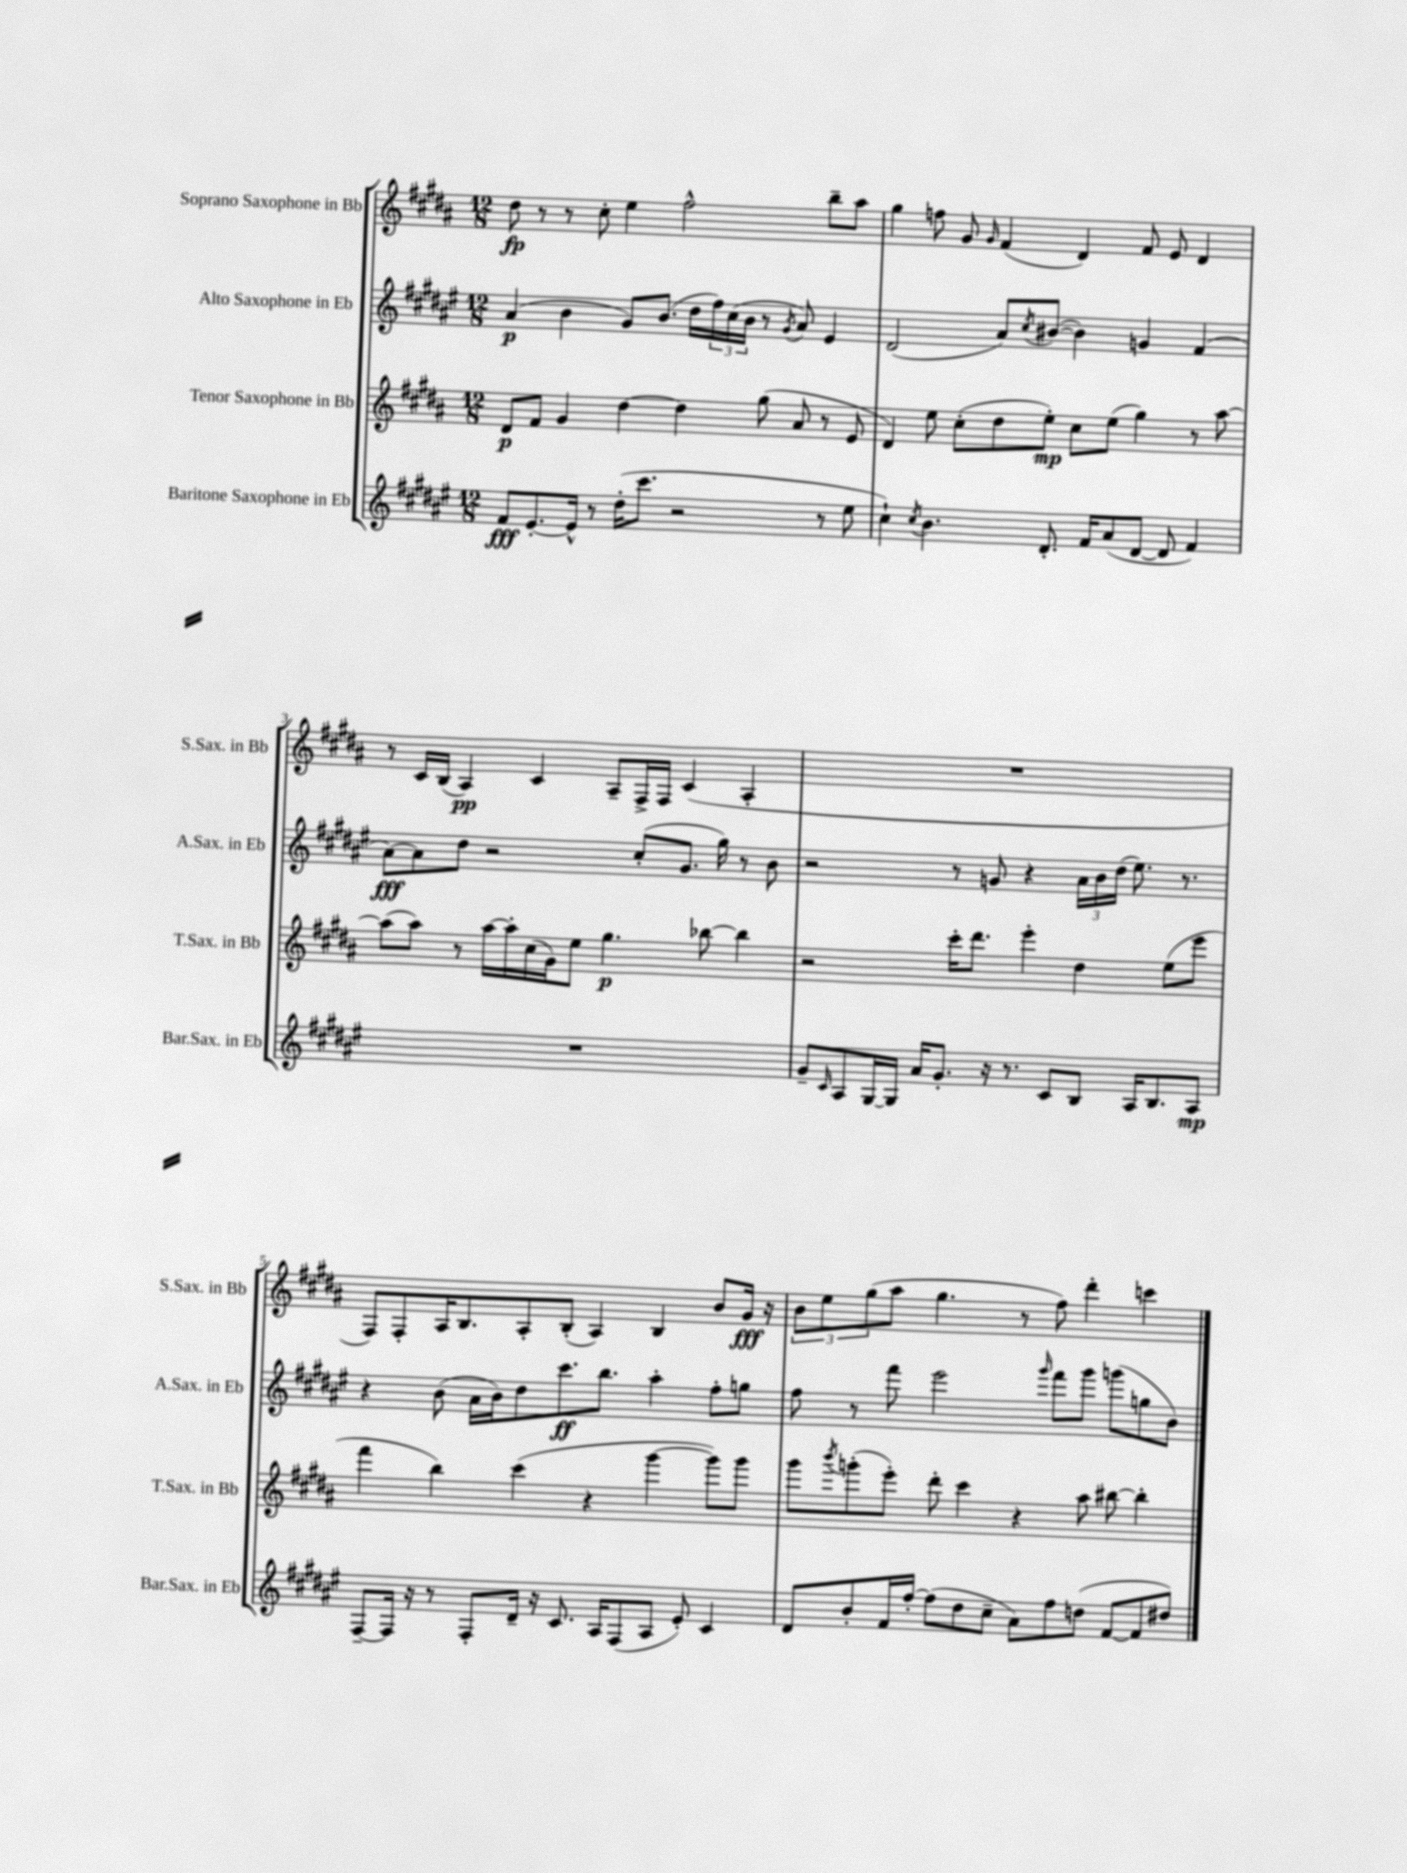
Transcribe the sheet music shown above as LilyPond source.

<<
\new StaffGroup <<
\new Staff = "s0" \with { instrumentName = "Soprano Saxophone in Bb" shortInstrumentName = "S.Sax. in Bb" } {
    \clef treble \key b \major \numericTimeSignature \time 12/8
    dis''8\fp r8 r8 cis''8-. e''4 fis''2-^ b''8-- ais''8 |
    gis''4 f''8 gis'8 \grace { gis'16 } fis'4( dis'4) fis'8 e'8 dis'4 |
    r8 cis'16 b16( ais4\pp) cis'4 ais8-- fis16-> fis16 cis'4( ais4-. |
    R1. |
    fis8) fis8-. ais16 b8. ais8-. b8-.( ais4) b4 b'8 gis'16\fff r16 |
    \tuplet 3/2 { b'8 e''8 gis''8( } ais''8 gis''4. r8 fis''8) dis'''4-. c'''4 \bar "|." |
}
\new Staff = "s1" \with { instrumentName = "Alto Saxophone in Eb" shortInstrumentName = "A.Sax. in Eb" } {
    \clef treble \key fis \major \numericTimeSignature \time 12/8
    ais'4\p( b'4 gis'8) b'8.( dis''16 \tuplet 3/2 { fis''16) cis''16( b'16 } r8 \acciaccatura { gis'8 } ais'8) eis'4 |
    dis'2( ais'8) \acciaccatura { cis''8 } bis'8~( bis'4) g'4 fis'4( |
    ais'8~\fff) ais'8 dis''8 r2 cis''8-.( gis'8. gis''16) r8 b'8 |
    r2 r8 g'8 r4 \tuplet 3/2 { ais'16 b'16 dis''16( } eis''8.) r8. |
    r4 b'8( ais'16 b'16) dis''8 cis'''8.\ff b''8. ais''4-. fis''8-. g''8 |
    fis''8 r8 fis'''8 eis'''2 \grace { gis'''16 } fis'''8 gis'''8 g'''8( g''8 b'8) \bar "|." |
}
\new Staff = "s2" \with { instrumentName = "Tenor Saxophone in Bb" shortInstrumentName = "T.Sax. in Bb" } {
    \clef treble \key b \major \numericTimeSignature \time 12/8
    dis'8\p fis'8 gis'4 dis''4~ dis''4 gis''8( ais'8 r8 e'8 |
    dis'4) e''8 cis''8-.( dis''8 e''8-.\mp) cis''8 e''8( gis''4) r8 ais''8~ |
    ais''8( ais''8) r8 ais''16~ ais''16-. cis''16( gis'16) e''8 gis''4.\p bes''8~ bes''4 |
    r2 cis'''16-. dis'''8. e'''4-. dis''4 e''8( e'''8 |
    fis'''4 b''4) cis'''4( r4 gis'''4~ gis'''8) gis'''8 |
    gis'''8 \acciaccatura { b'''8 } g'''8-.( e'''8-.) dis'''8-. cis'''4 r4 ais''8 bis''8~ bis''4-. \bar "|." |
}
\new Staff = "s3" \with { instrumentName = "Baritone Saxophone in Eb" shortInstrumentName = "Bar.Sax. in Eb" } {
    \clef treble \key fis \major \numericTimeSignature \time 12/8
    fis'8\fff eis'8.~-. eis'16-^ r8 dis''16-.( cis'''8. r2 r8 eis''8 |
    cis''4-!) \acciaccatura { cis''8 } b'4. dis'8.-. fis'16 ais'8( dis'8~ dis'8 fis'4) |
    R1. |
    gis'8-- \grace { cis'16 } ais8 gis16~ gis16 ais'16 gis'8.-. r16 r8. cis'8 b8 ais16 b8. ais8\mp |
    fis8~-- fis16 r16 r8 fis8-. dis'16-- r16 cis'8. ais16 fis8( ais8 eis'8-.) cis'4 |
    dis'8 b'8-. fis'16 fis''16~-. fis''8( dis''8 cis''8-- ais'8) fis''8 d''8( fis'8~ fis'8 dis''8) \bar "|." |
}
>>
>>
